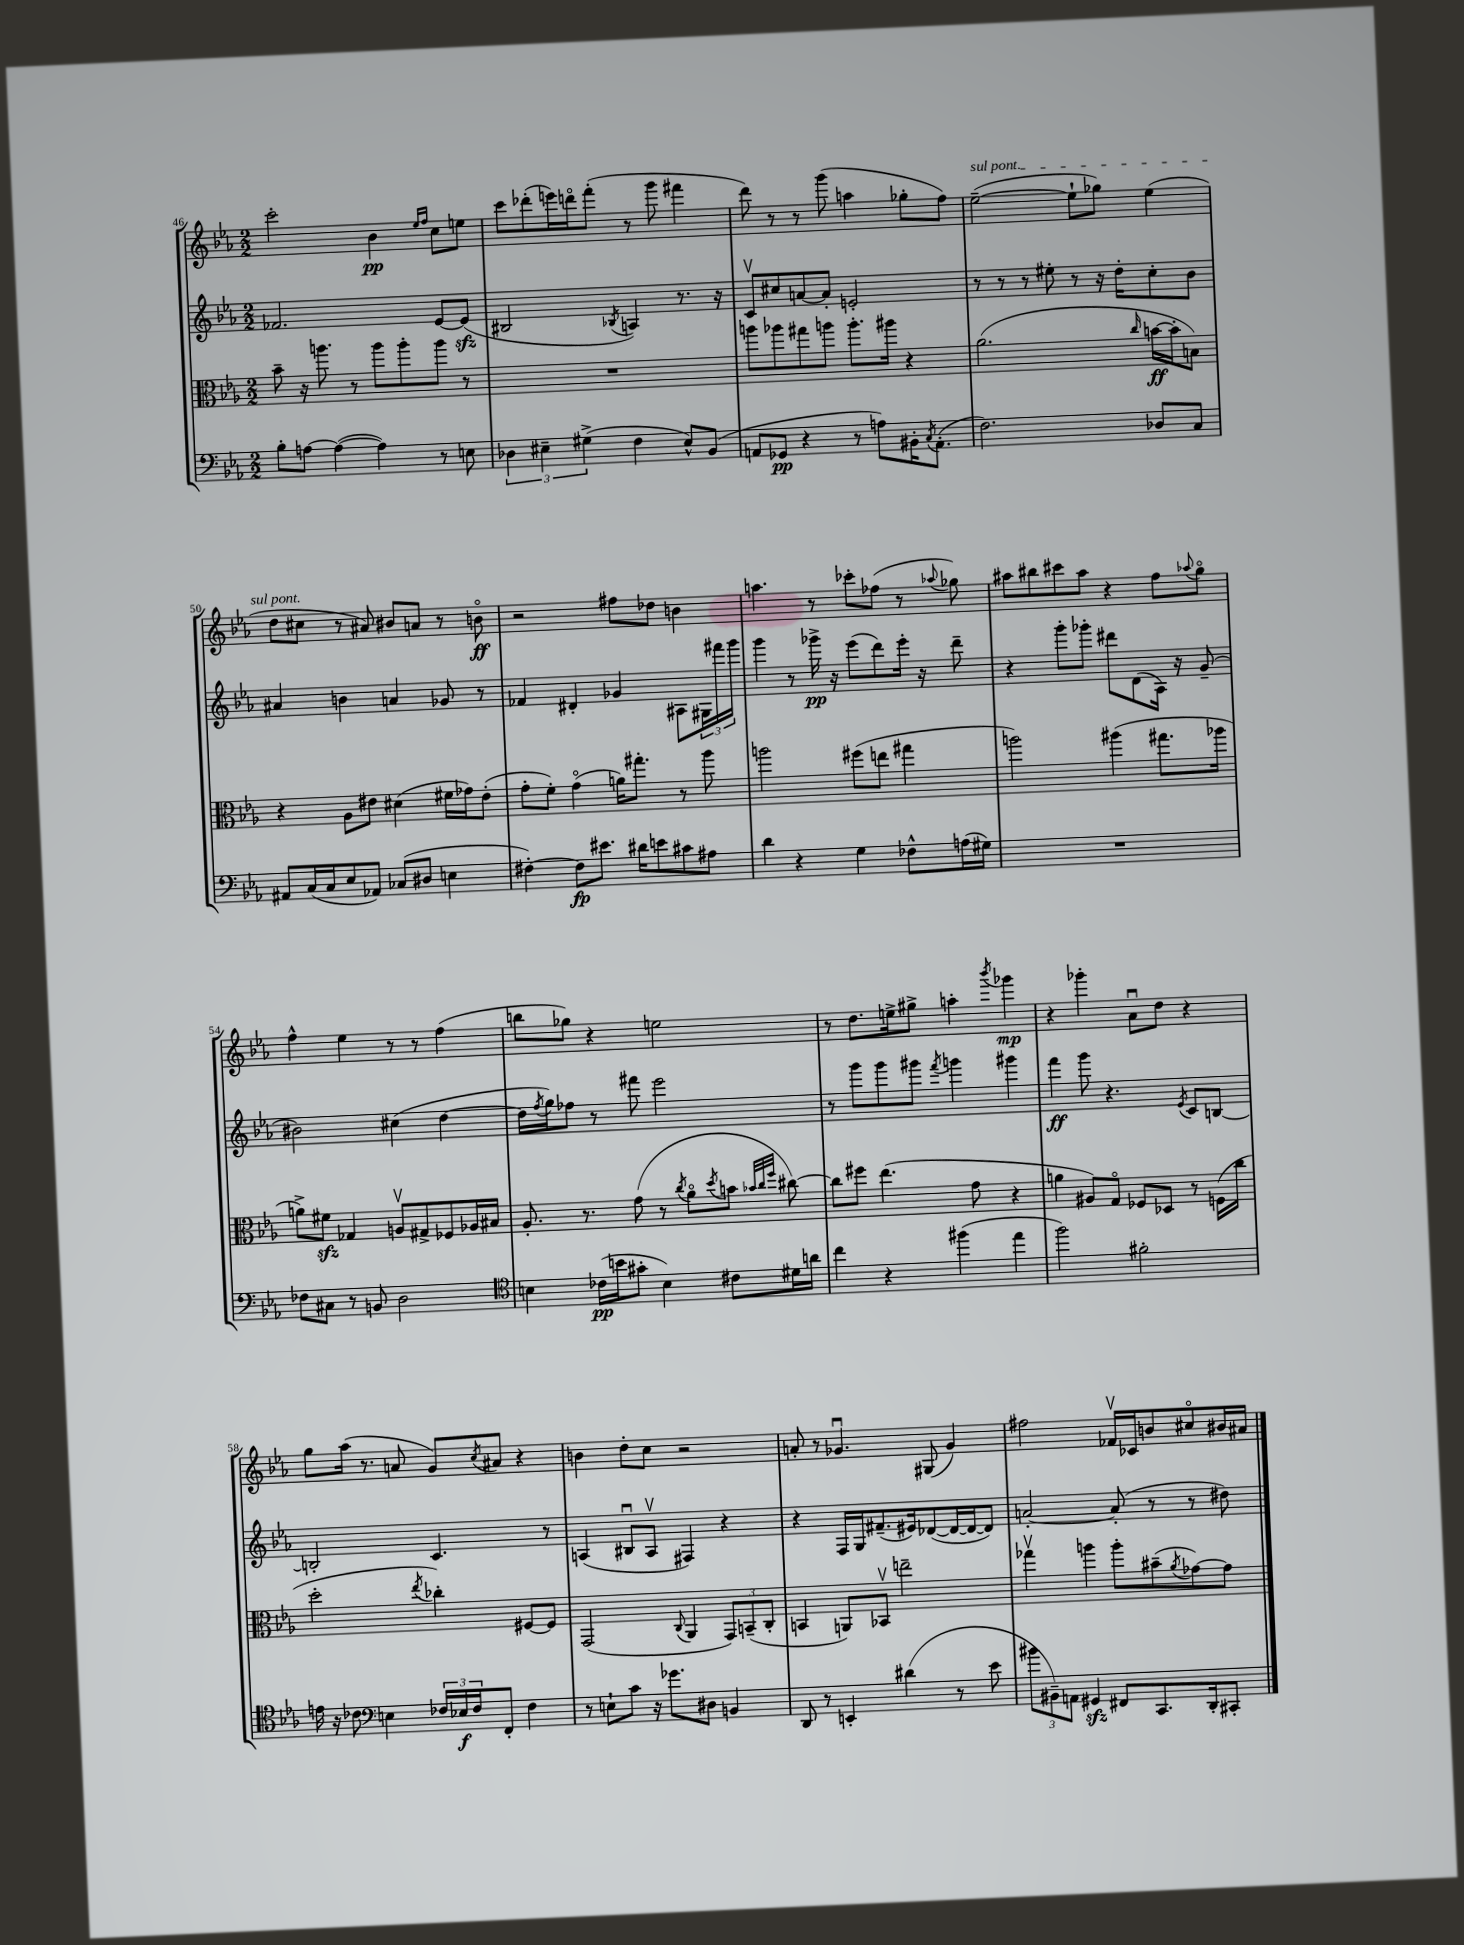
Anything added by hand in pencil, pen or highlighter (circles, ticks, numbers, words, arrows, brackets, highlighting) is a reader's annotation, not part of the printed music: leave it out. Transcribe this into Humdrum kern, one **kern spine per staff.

**kern	**kern	**kern	**kern
*staff4	*staff3	*staff2	*staff1
*clefF4	*clefC3	*clefG2	*clefG2
*k[b-e-a-]	*k[b-e-a-]	*k[b-e-a-]	*k[b-e-a-]
*M2/2	*M2/2	*M2/2	*M2/2
8B-'	8b-~	2.f-	2ccc'
[8A	16r	.	.
.	8.aa	.	.
(4A_	.	.	.
.	8r	.	.
4A])	8aa	.	4b-
.	8aa'	.	.
.	.	.	16qqee-
.	.	.	16qqff
8r	8aa	[8e-	8cc
8E	8r	(8e-]	8ee
=	=	=	=
6D-	1r	2B#	8ccc
.	.	.	(8ddd-'
6E#~	.	.	.
.	.	.	16eee)
.	.	.	16dddo
(6G#^	.	.	.
.	.	.	(8fff'
.	.	8qB-	.
4F	.	4A)	8r
.	.	.	8ggg
8E#^^)	.	8.r	4fff#
(8BB-	.	.	.
.	.	16r	.
=	=	=	=
8AA	8aa	8cv	8ddd)
8GG-	8aa-	8cc#	8r
4r	8gg#	[8a	8r
.	8aa	8a']	(8ggg
8r	8.aa'	2e'	4aa
8A)	.	.	.
.	16aa#	.	.
16BB#'	4r	.	8gg-'
8qC	.	.	.
(8.AA'	.	.	.
.	.	.	8ff)
=	=	=	=
2.F)	(2.a-	8r	([2ee-~
.	.	8r	.
.	.	8r	.
.	.	8ee#'	.
.	.	8r	8ee-`]
.	.	16r	8gg-)
.	.	16dd'	.
.	16qqcc	.	.
8D-	[16b	8cc'	(4ee-
.	16b']	.	.
8C	8B)	8b-	.
=	=	=	=
8AA#	4r	4a#	8dd
(16C	.	.	8cc#
16C	.	.	.
8E-	8A-	4b	8r
8AA-)	8e#	.	8a#)
(8C-	(4d#	4a	8b#
8D#	.	.	8a
4E	16f#	8g-	8r
.	16g-)	.	.
.	(8e#'	8r	8bo
=	=	=	=
[4F#')	8g'	4f-	2r
.	8f')	.	.
8F#]	(4go	4d#'	.
8.e#	.	.	.
.	16a)	4g-	8ff#
16d#	8.gg#'	.	.
8e	.	.	8dd-
8c#	8r	8A#	4b
8A#	8aa-	24G#	.
.	.	24fff#	.
.	.	24ggg	.
=	=	=	=
4d	2aa	4ggg	4.aa
4r	.	8r	.
.	.	16ggg-^	8r
.	.	16r	.
4G	(8ff#	(8eee-	8ccc-'
.	8ee	8ddd)	(8ff-
8F-^^	4gg#	16eee-'	8r
.	.	16r	.
.	.	.	8qqaa-
(16A	.	8ddd~	8gg-)
16G#)	.	.	.
=	=	=	=
1r	2aa)	4r	8aa#
.	.	.	8bb#
.	.	8ggg'	8ccc#
.	.	8ggg-'	8aa#
.	(4aa#	8ddd#	4r
.	.	(8d	.
.	8.gg#	16A-)	8ff
.	.	16r	.
.	.	.	8qqaa-
.	.	(8g~	8ggo
.	16aa-	.	.
=	=	=	=
8F-	8a^)	2b#)	4ff^^
8C#	8f#	.	.
8r	4G-	.	4ee-
8BB	.	.	.
2D	8Av	(4cc#	8r
.	8G#^	.	8r
.	8F-	[4dd	(4ff
.	16A-	.	.
.	16B#	.	.
=	=	=	=
*clefC4	*	*	*
4B	8.A-'	16dd]	8bb
.	.	8qff	.
.	.	16gg)	.
.	.	8ff-	8gg-)
.	8.r	.	.
(16c-	.	8r	4r
16b	.	.	.
8g#'	(8g	8fff#	.
4B)	8r	2eee-	2ee
.	8qcc	.	.
.	8a-o	.	.
.	8qdd	.	.
8c#	8b	.	.
.	32qqb-	.	.
.	32qqcc	.	.
.	32qqff	.	.
16d#	[8cc#)	.	.
16a	.	.	.
=	=	=	=
4cc	8cc#]	8r	8r
.	8ff#	8ggg	8.dd
4r	(4.ee-	8ggg	.
.	.	.	16ee^
.	.	8ggg#	8gg#^
.	.	8qfff	.
(4ff#	.	4ggg	4aa'
.	8g	.	.
.	.	.	8qbbb-
4ee-	4r	4ggg#	4ggg-
=	=	=	=
2ff)	4a	4fff	4r
.	8A#)	8ggg	4ggg-'
.	8Go	4.r	.
2f#'	8F-	.	8a-u
.	8D-	.	8dd
.	.	8qe-	.
.	8r	8c	4r
.	(16F	[8B	.
.	16cc	.	.
=	=	=	=
16e	2dd'	2B']	8gg
16r	.	.	.
8c-	.	.	(16aa-
.	.	.	8.r
*clefF4	*	*	*
4E	.	.	.
.	.	.	8a
.	8qee-	.	.
24F-	4cc-')	4.c	8g)
24E-	.	.	.
24F-	.	.	.
.	.	.	8qcc
8FF'	.	.	8a#
4F-	[8F#	.	4r
.	8F#]	8r	.
=	=	=	=
8r	(2GG	(4A	4b
8E`	.	.	.
8c	.	8B#u	8dd'
16r	.	8Av	8cc
8.g-	.	.	.
.	8qqC	.	.
.	4AA-	4F#)	2r
8D#	.	.	.
4BB	12GG)	4r	.
.	(12BB~	.	.
.	12C'	.	.
=	=	=	=
8DD	4BB	4r	8a'
8r	.	.	8r
4EE'	8AA)	16F	4.g-u
.	.	16G	.
.	8BB-v	(8.f#~	.
(4d#	2ee~	.	.
.	.	16e#)	.
.	.	([8d-	(8G#
8r	.	16d-_	4g-)
.	.	16d-_	.
8e-	.	8d-])	.
=	=	=	=
12b#	4gg-v	[2a'	2ff#
12BB#~)	.	.	.
12AA	.	.	.
4GG#	4aa	.	.
8FF#	8aa'	(8a']	16f-v
.	.	.	16c-
8.CC	(8b#~	8r	8b
.	8qa-	.	.
.	[8g-)	8r	8cc#o
16DD'	.	.	.
8CC#'	8g-]	8dd#)	16b#
.	.	.	16a#
==	==	==	==
*-	*-	*-	*-
